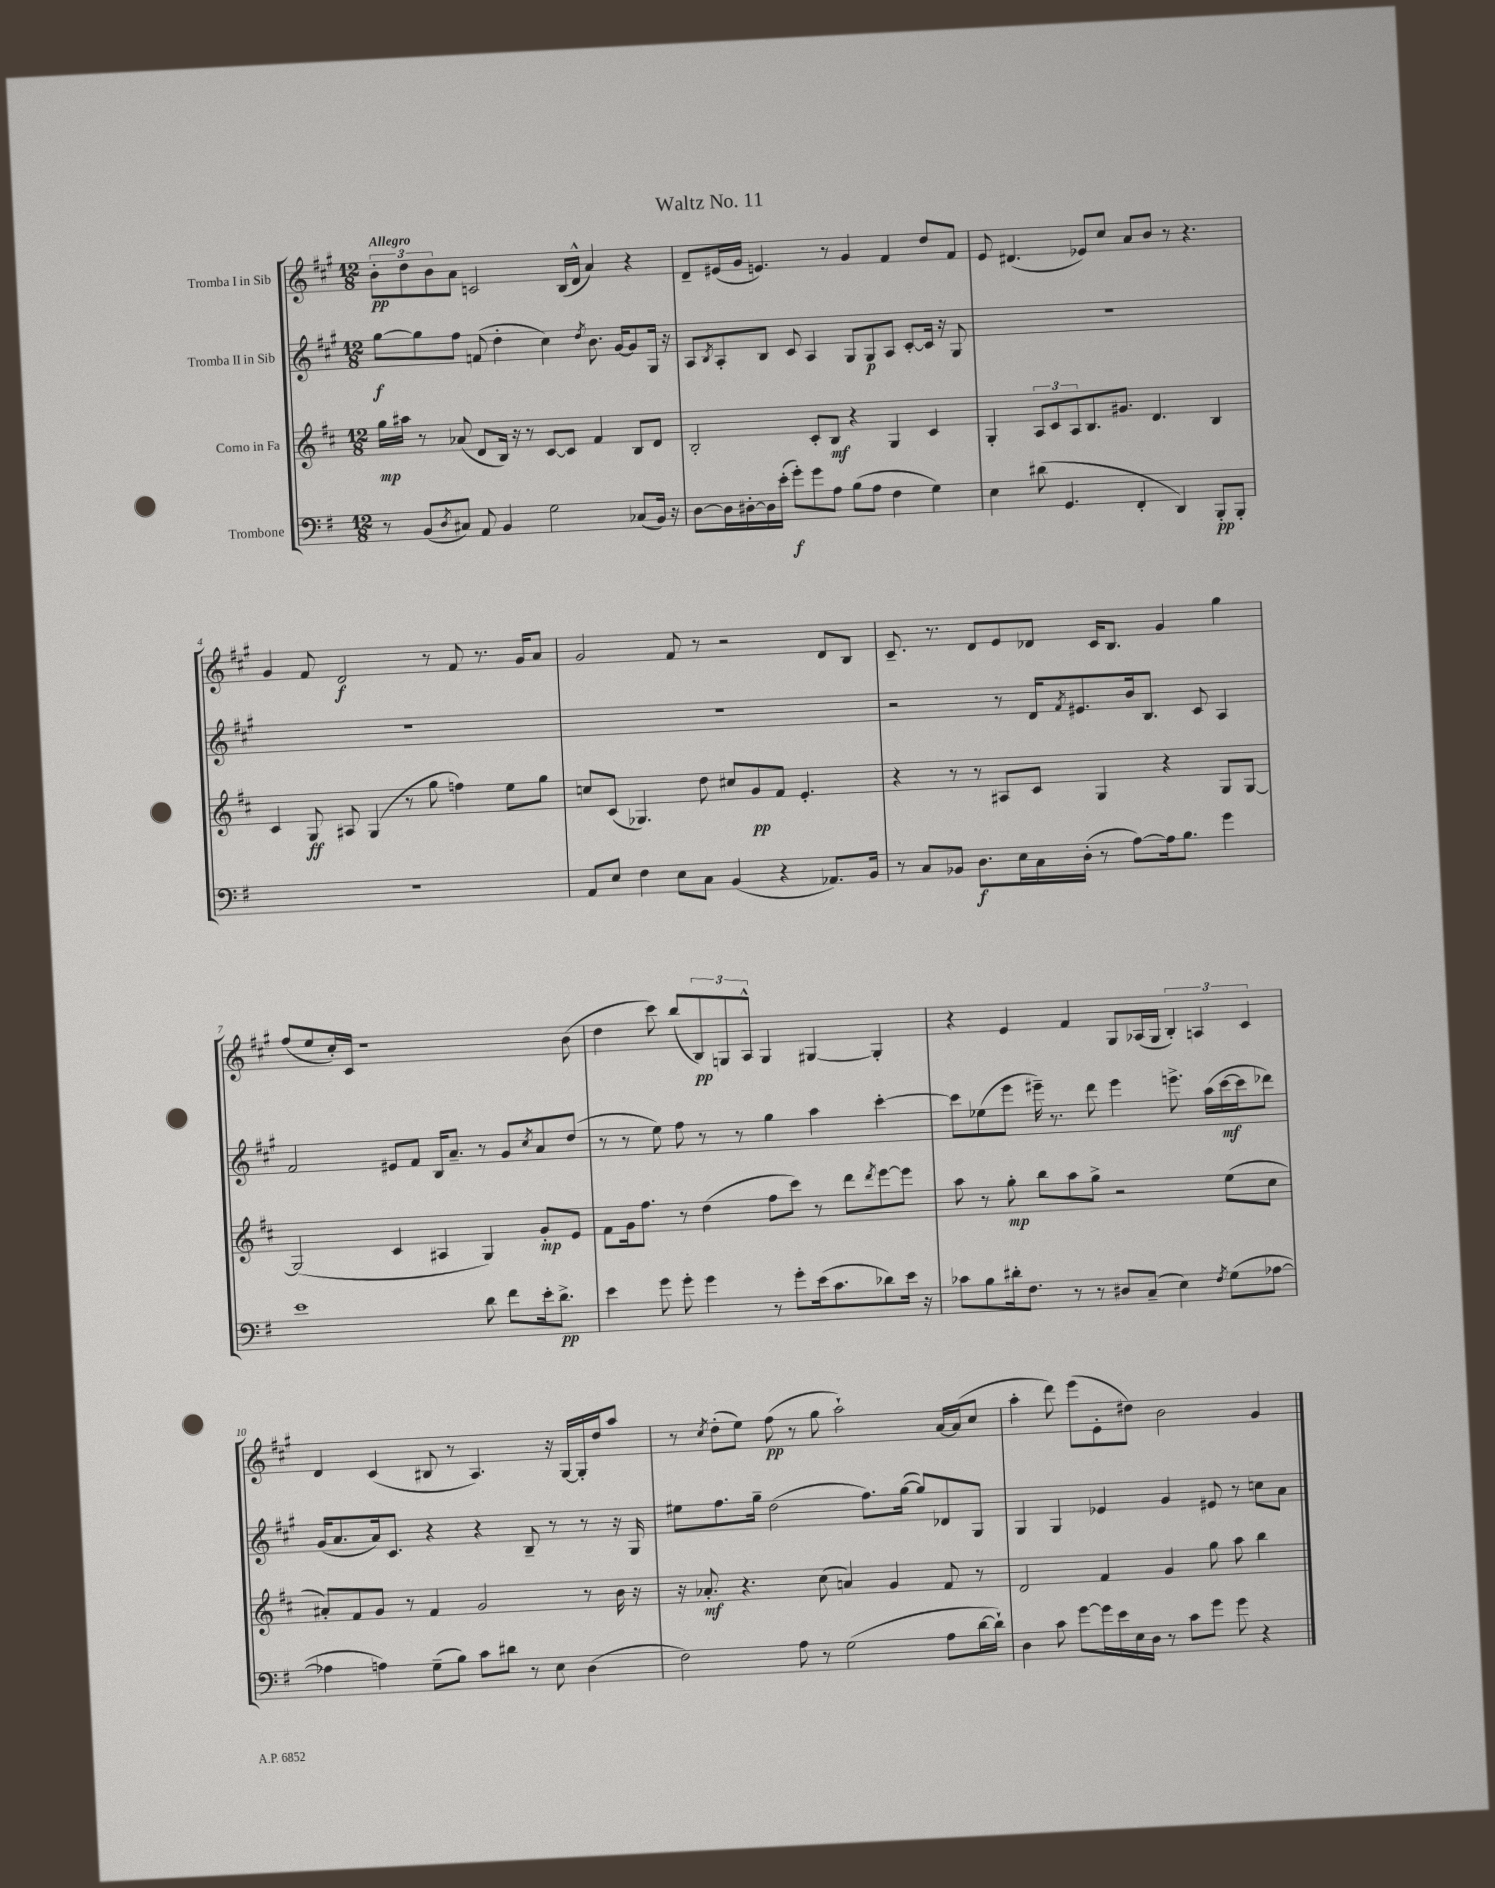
\header { title = "Waltz No. 11" }
<<
\new StaffGroup <<
\new Staff = "s0" \with { instrumentName = "Tromba I in Sib" } {
    \clef treble \key a \major \numericTimeSignature \time 12/8 \tempo "Allegro"
    \tuplet 3/2 { b'8-.\pp d''8 b'8 } a'8 c'2 b16( d'16-^ a'4) r4 |
    d'8-- eis'16( gis'16 e'4.) r8 gis'4 fis'4 d''8 fis'8 |
    e'8 dis'4.( ees'8) cis''8 a'8 b'8 r8 r4. |
    gis'4 fis'8 d'2\f r8 fis'8 r8. gis'16 a'8 |
    gis'2 fis'8 r8 r2 d'8 b8 |
    cis'8.-- r8. d'8 e'8 des'8 cis'16 b8. gis'4 gis''4 |
    fis''8( e''8 cis''16-.) cis'16 r1 b'8( |
    d''4 cis'''8) b''8( \tuplet 3/2 { b8\pp) g8 a8-^ } g4 gis4~ gis4-. |
    r4 e'4 fis'4 gis8 aes16( gis16 \tuplet 3/2 { b4-.) a4 cis'4 } |
    d'4 cis'4( bis8 r8 a4.) r16 gis16~ gis16-. d''16 a''8 |
    r8 \acciaccatura { cis''8 } d''8-.( e''8) fis''8\pp( r8 gis''8 a''2-!) a'16~ a'16( cis''8 |
    a''4-. d'''8) e'''8( e'8-. dis''8) b'2 gis'4 \bar "|." |
}
\new Staff = "s1" \with { instrumentName = "Tromba II in Sib" } {
    \clef treble \key a \major \numericTimeSignature \time 12/8
    gis''8~\f gis''8 fis''8 f'8( d''4-. cis''4) \acciaccatura { d''8 } b'8. gis'16~ gis'8 gis16 r16 |
    a8 \acciaccatura { b8 } a8-. b8 cis'8 a4 gis8 gis8\p a8 cis'8~-. cis'16 r16 gis8 |
    R1. |
    R1. |
    R1. |
    r2 r8 d'16 \acciaccatura { fis'8 } eis'8. b'16 b8. cis'8 a4 |
    fis'2 eis'8 fis'8 b16 a'8.-- r8 gis'8 \acciaccatura { cis''8 } a'8 d''8( |
    r8 r8 e''8) fis''8 r8 r8 gis''4 a''4 cis'''4~-. |
    cis'''8 ees''8( e'''8 eis'''16--) r8. d'''8 eis'''4 e'''8.-> a''16( cis'''16~\mf cis'''16 des'''8) |
    gis'16( a'8. a'16) cis'8. r4 r4 b8-- r8 r8 r16 gis16 |
    eis''8 fis''8. gis''16-- d''2( fis''8.) gis''16~( gis''8) des'8 gis8 |
    gis4 gis4 ees'4 gis'4 eis'8 r8 c''8 a'8 \bar "|." |
}
\new Staff = "s2" \with { instrumentName = "Corno in Fa" } {
    \clef treble \key d \major \numericTimeSignature \time 12/8
    g''16\mp ais''16 r8 aes'8( d'8 b16) r16 r8 cis'8~ cis'8 fis'4 b8 d'8 |
    b2-. cis'8-. b8\mf r4 g4 cis'4 |
    g4-. \tuplet 3/2 { a8 cis'8 a8 } b8. gis'8. d'4. b4 |
    cis'4 g8\ff ais8 g4( r8 g''8 f''4) e''8 g''8 |
    c''8 cis'8( ges4.) d''8 cis''8 g'8\pp fis'8 e'4.-. |
    r4 r8 r8 ais8 cis'8 g4 r4 g8 g8~ |
    g2( cis'4 ais4 g4) g'8-.\mp e'8 |
    fis'8 g'16 fis''8. r8 d''4( fis''8 cis'''8) r8 d'''8 \acciaccatura { d'''8 } e'''8~ e'''8 |
    a''8 r8 g''8-.\mp b''8 a''8 g''8-> r2 e''8( cis''8 |
    ais'8-.) fis'8 g'8 r8 fis'4 g'2 r8 b'16 r16 |
    r16 aes'8.-.\mf r4. cis''8( a'4) g'4 fis'8 r8 |
    d'2 fis'4 g'4 g''8 a''8 b''4 \bar "|." |
}
\new Staff = "s3" \with { instrumentName = "Trombone" } {
    \clef bass \key g \major \numericTimeSignature \time 12/8
    r8 b,8( \acciaccatura { d8 } cis8) a,8 b,4 g2 ces8( b,16) r16 |
    d8~ d16 dis16~-. dis16 e'16-.( g'8-.\f) g'8 a8 b8( a8 fis4 g4) |
    e4 dis'8( g,4. fis,4-. d,4) b,,8-.\pp b,,8-. |
    R1. |
    a,8 e8 fis4 e8 c8 b,4( r4 aes,8.) b,16 |
    r8 c8 bes,8 d8.\f e16 c16 d16-.( r8 a8~) a16 b8. g'4 |
    e'1 d'8 fis'8 e'16-. d'8.->\pp |
    e'4 g'8 g'8-. g'4 r8 g'8-. e'16( c'8. des'8) e'16 r16 |
    ces'8 b8 dis'16-. fis8. r8 r8 dis8 c8--( e4) \acciaccatura { fis8 } g8( aes8~ |
    aes4 a4) g8--( b8) c'8 dis'8 r8 e8 d4( |
    fis2) a8 r8 g2( a8 d'16~ d'16-!) |
    d4 c'8 g'8~ g'16 e'16 e16 d16 r8 c'8 g'8 g'8 r4 \bar "|." |
}
>>
>>
